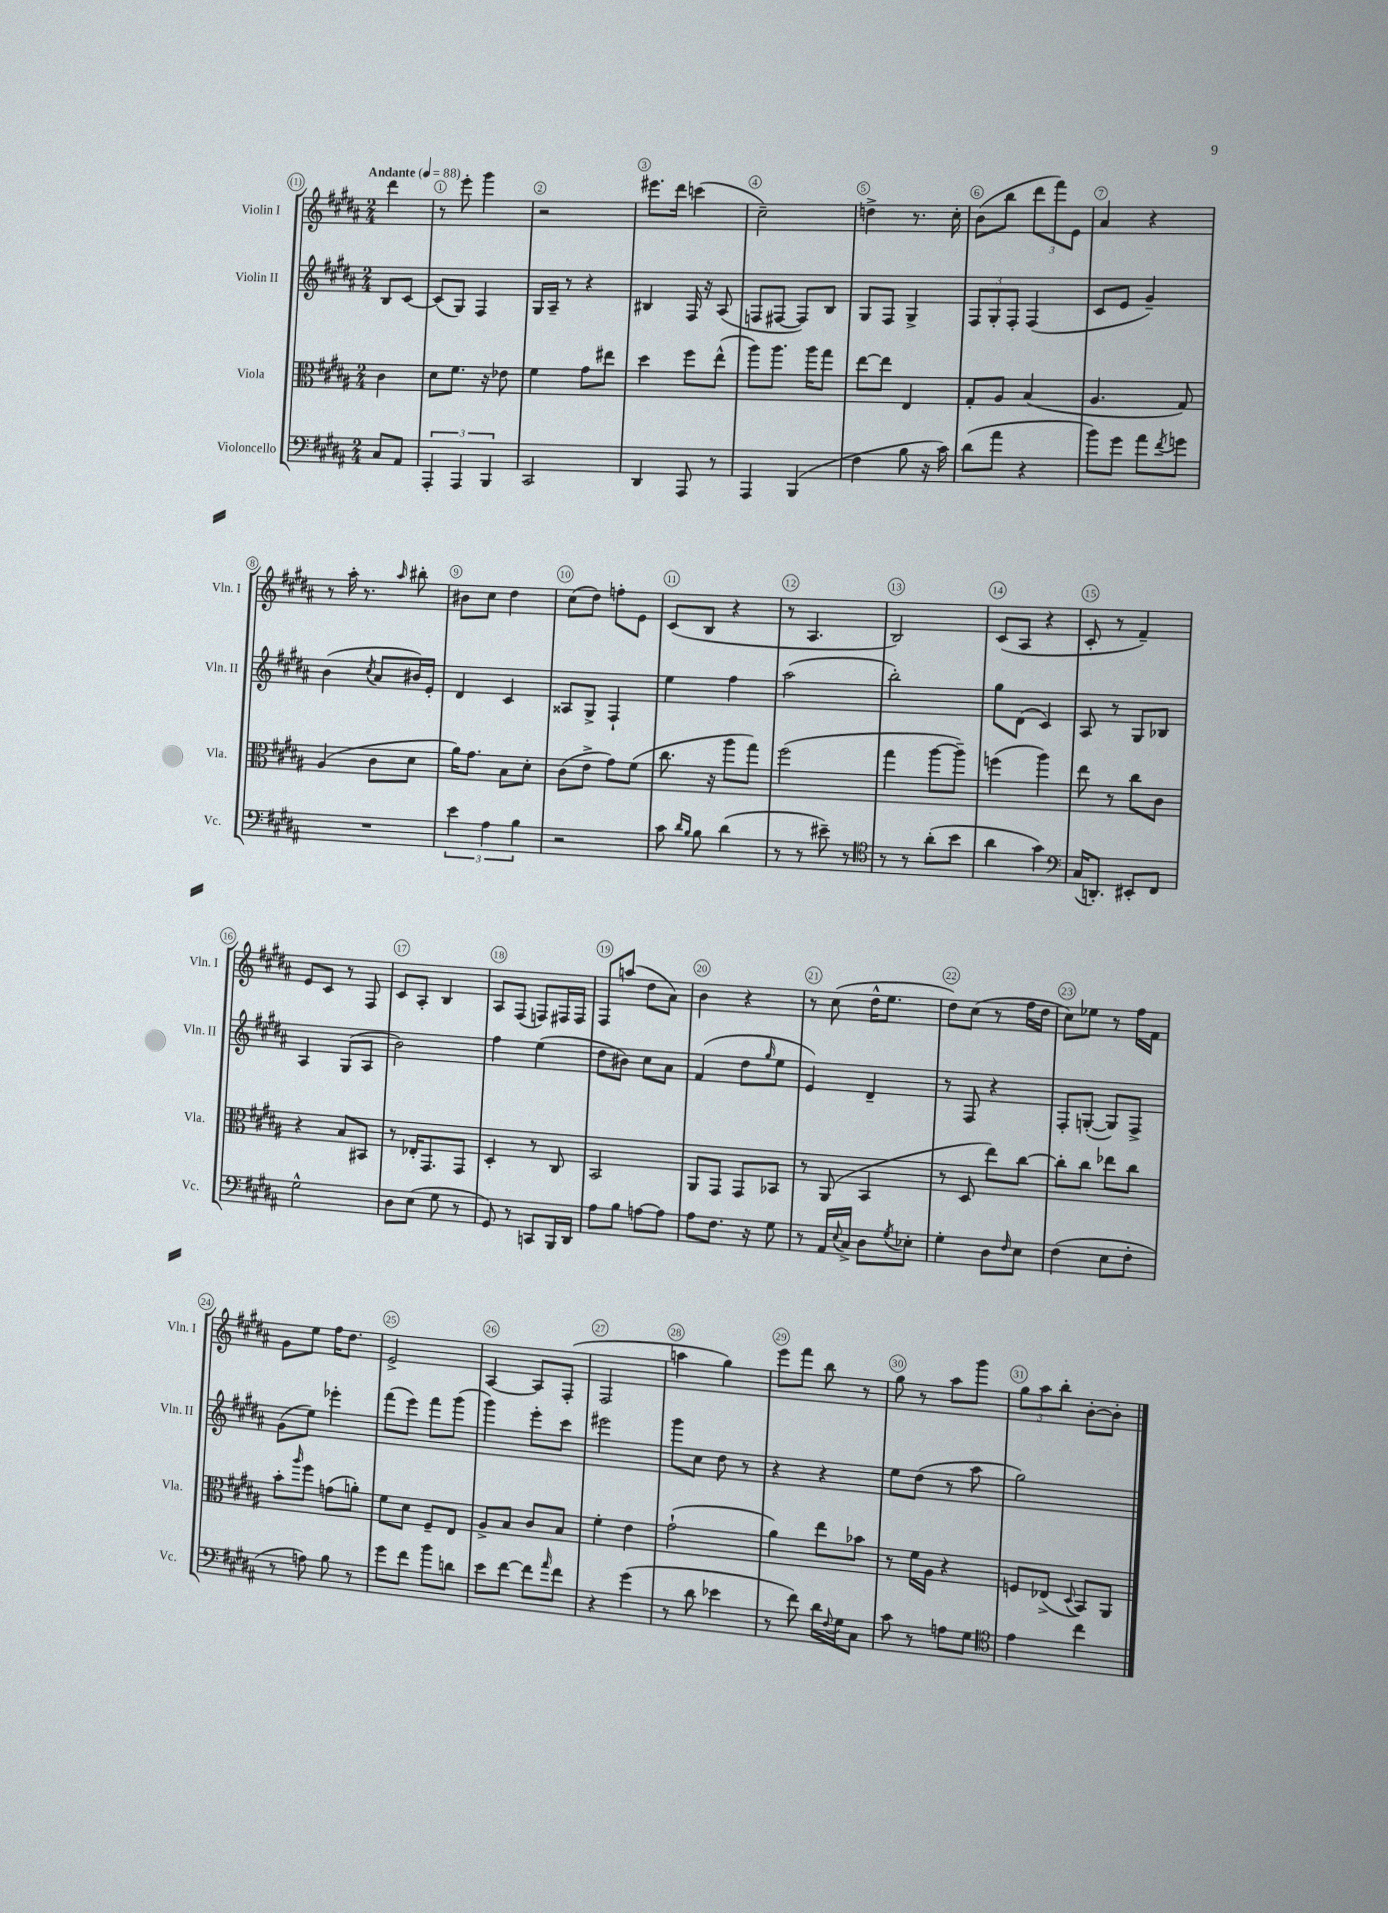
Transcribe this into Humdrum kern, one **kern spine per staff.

**kern	**kern	**kern	**kern
*staff4	*staff3	*staff2	*staff1
*clefF4	*clefC3	*clefG2	*clefG2
*k[f#c#g#d#a#]	*k[f#c#g#d#a#]	*k[f#c#g#d#a#]	*k[f#c#g#d#a#]
*M2/4	*M2/4	*M2/4	*M2/4
*MM88	*MM88	*MM88	*MM88
8C#/L	4c#\	8B/L	4ddd#\
8AA#/J	.	[8c#/J	.
=	=	=	=
6AAA#'/	8d#\L	(8c#/]L	8r
.	8.f#\J	8G#/J)	8eee'\
6AAA#/	.	.	.
.	.	4F#/	4ggg#\
.	16r	.	.
6BBB/	.	.	.
.	8e-\	.	.
=	=	=	=
2CC#/	4f#\	16G#/LL	2r
.	.	16A#~/JJ	.
.	.	8r	.
.	8g#\L	4r	.
.	8ee#\J	.	.
=	=	=	=
4DD#/	4dd#\	4B#/	8.eee#\L
.	.	.	16ddd#\Jk
8AAA#/	8ff#\L	16F#/	(4ccc\
.	.	16r	.
8r	(8ee^^\J	(8A#/	.
=	=	=	=
4AAA#/	8aa#\L)	8F/L	2cc#~\)
.	8.aa#\J	[8F#/J	.
(4BBB/	.	8F#/]L)	.
.	16aa#\LK	.	.
.	8gg#\J	8B/J	.
=	=	=	=
4F#\	[8ee\L	8G#/L	4dd^\
.	8ee\]J	8F#/J	.
8B\	4E/	4G#^/	8.r
16r	.	.	.
16c#\)	.	.	16cc#'\
=	=	=	=
(8d#\L	8G#'/L	12F#/L	(8b\L
.	.	12G#'/	.
8a#\J	8A#/J	.	8bb\J
.	.	12F#'/J	.
4r	(4B/	(4F#/	12ddd#\L
.	.	.	12fff#\)
.	.	.	12e\J
=	=	=	=
8b\L)	4.A#/	8c#/L	4a#/
8g#\J	.	8e/J	.
8a#\L	.	4g#~/)	4r
8qf#/	.	.	.
8g\J	8G#/)	.	.
=	=	=	=
2r	(4A#/	(4b\	8r
.	.	.	16aa#'\
.	.	.	8.r
.	.	8qcc#/	.
.	8c#\L	8a#/L	.
.	.	.	16qqaa#/
.	8d#\J	16b#/L)	8bb#'\
.	.	16e'/JJ	.
=	=	=	=
6e\	16a#\LK)	4d#/	8b#\L
.	8.g#\J	.	.
.	.	.	8cc#\J
6A#\	.	.	.
.	8B\L	4c#/	4dd#\
6B\	.	.	.
.	8d#'\J	.	.
=	=	=	=
2r	(8c#\L	8A##/L	(8cc#\L
.	8e^\J	8G#^/J	8dd#\J)
.	8g#\L)	4F#`/	8ff'\L
.	(8f#\J	.	8e\J
=	=	=	=
8c#\	8.cc#\	4ee\	(8c#/L
16qqd#/LL	.	.	.
16qqB/JJ	.	.	.
8B\	.	.	8B/J
.	16r	.	.
(4d#\	8aa#\L	4ff#\	4r
.	8gg#\J)	.	.
=	=	=	=
8r	(2ff#\	(2aa#\	8r
8r	.	.	4.A#/
8e#~\)	.	.	.
8r	.	.	.
=	=	=	=
*clefC4	*	*	*
8r	4gg#\	2bb'\)	2B/)
8r	.	.	.
(8a#'\L	[8aa#\L	.	.
8b\J	8aa#~\]J)	.	.
=	=	=	=
4a#\	(4ff\	8gg#\L	(8c#/L
.	.	(8d#\J	8A#/J
4g#\)	4aa#\)	4c#/)	4r
=	=	=	=
*clefF4	*	*	*
(16C#/LK	8ee\	8A#/	8c#'/
8.DD'/J)	.	.	.
.	8r	8r	8r
8EE#'/L	8cc#\L	8G#/L	4f#~/)
8FF#/J	8c#\J	8B-/J	.
=	=	=	=
2G#^^\	4r	4A#/	8e/L
.	.	.	8c#/J
.	8B/L	(8G#/L	8r
.	8BB#/J	8A#/J	8F#/
=	=	=	=
8D#\L	8r	2b\)	8c#/L
(8E\J	16E-'/LK	.	8A#'/J
.	8.GG#/	.	.
8G#\	.	.	4B/
8r	8GG#/J	.	.
=	=	=	=
8GG#/)	4D#'/	4ff#\	8A#/L
8r	.	.	(8F#/J
8CC/L	8r	(4ee\	8F/L)
16BBB/L	8C#/	.	16F#/L
16DD#/JJ	.	.	16F#/JJ
=	=	=	=
8A#\L	2BB/	8dd#\L	8F#/L
8B\J	.	8b#\J)	(8aa/J
[8A\L	.	8cc#\L	8dd#\L
8A\]J	.	8a#\J	8a#\J)
=	=	=	=
8A#\L	8AA#/L	(4f#/	4b\
8.F#\J	8GG#/J	.	.
.	8GG#/L	8dd#\L	4r
16r	.	.	.
.	.	16qqgg#/	.
8G#\	8BB-/J	8ee\J	.
=	=	=	=
8r	8r	4e/)	8r
16AA#/LL	(8AA#/	.	(8cc#\
8qqE/	.	.	.
16C#^/JJ	.	.	.
8D#\L	4BB/	4d#~/	16dd#^^\LK
.	.	.	8.ee\J
8qG#/	.	.	.
8E-'\J	.	.	.
=	=	=	=
4G#'\	8r	8r	8dd#\L)
.	8D#/	8F#/	(8cc#\J
8D#\L	8ee\L)	4r	8r
16qqF#/	.	.	.
8E\J	[8cc#\J	.	16ff#\LL
.	.	.	16dd#\JJ
=	=	=	=
(4F#\	8cc#'\]L	8F#'/L	8cc#\L)
.	8cc#\J	([8G'/J	8ee-\J
8E\L	8ee-\L	8G/]L)	8r
8F#'\J	8cc#\J	8F#^/J	16ff#\LL
.	.	.	16f#\JJ
=	=	=	=
8r	8b'\L	(8g#\L	8g#\L
.	16qqaa#/	.	.
8A\)	8ff#\J	8ee\J)	8ee\J
8B\	(8g\L	4eee-'\	16ff#\LK
.	.	.	8.dd#\J
8r	8a'\J)	.	.
=	=	=	=
8g#\L	8f#\L	(8fff#\L	2e^/
8f#\J	8d#\J	8eee\J)	.
8b\L	8F#~/L	8fff#\L	.
8d\J	8E/J	(8ggg#\J	.
=	=	=	=
8e\L	8A#^/L	4ggg#\)	[4A#/
[8f#\J	8B/J	.	.
8f#\]L	8c#/L	8eee'\L	8A#/]L
16qqa#/	.	.	.
8f#\J	8B/J	8ccc#\J	(8F#'/J
=	=	=	=
4r	4f#'\	2eee#\	2F#/
(4g#\	4e\	.	.
=	=	=	=
8r	(2g#`\	8ggg#\L	4aa\
8d#\	.	8cc#\J	.
4e-\	.	8dd#\	4gg#\)
.	.	8r	.
=	=	=	=
8r	4a#\)	4r	8eee\L
8f#\)	.	.	8fff#\J
16d#\LL	8ee\L	4r	8bb\
8qqF#/	.	.	.
16G#\J	.	.	.
8C#\J	8b-\J	.	8r
=	=	=	=
8c#\	8r	8ee\L	8gg#\
8r	16f#\LL	(8dd#\J	8r
.	16A#\JJ	.	.
8A\L	4r	8r	8aa#\L
8G#\J	.	8aa#\	8ggg#\J
=	=	=	=
*clefC4	*	*	*
4e\	8F/L	2gg#\)	12gg#\L
.	.	.	12aa#\
.	(8E-^/J	.	.
.	.	.	12bb'\J
.	8qqD#/	.	.
4cc#\	8BB/L)	.	[8b'\L
.	8AA#/J	.	8b'\]J
==	==	==	==
*-	*-	*-	*-
